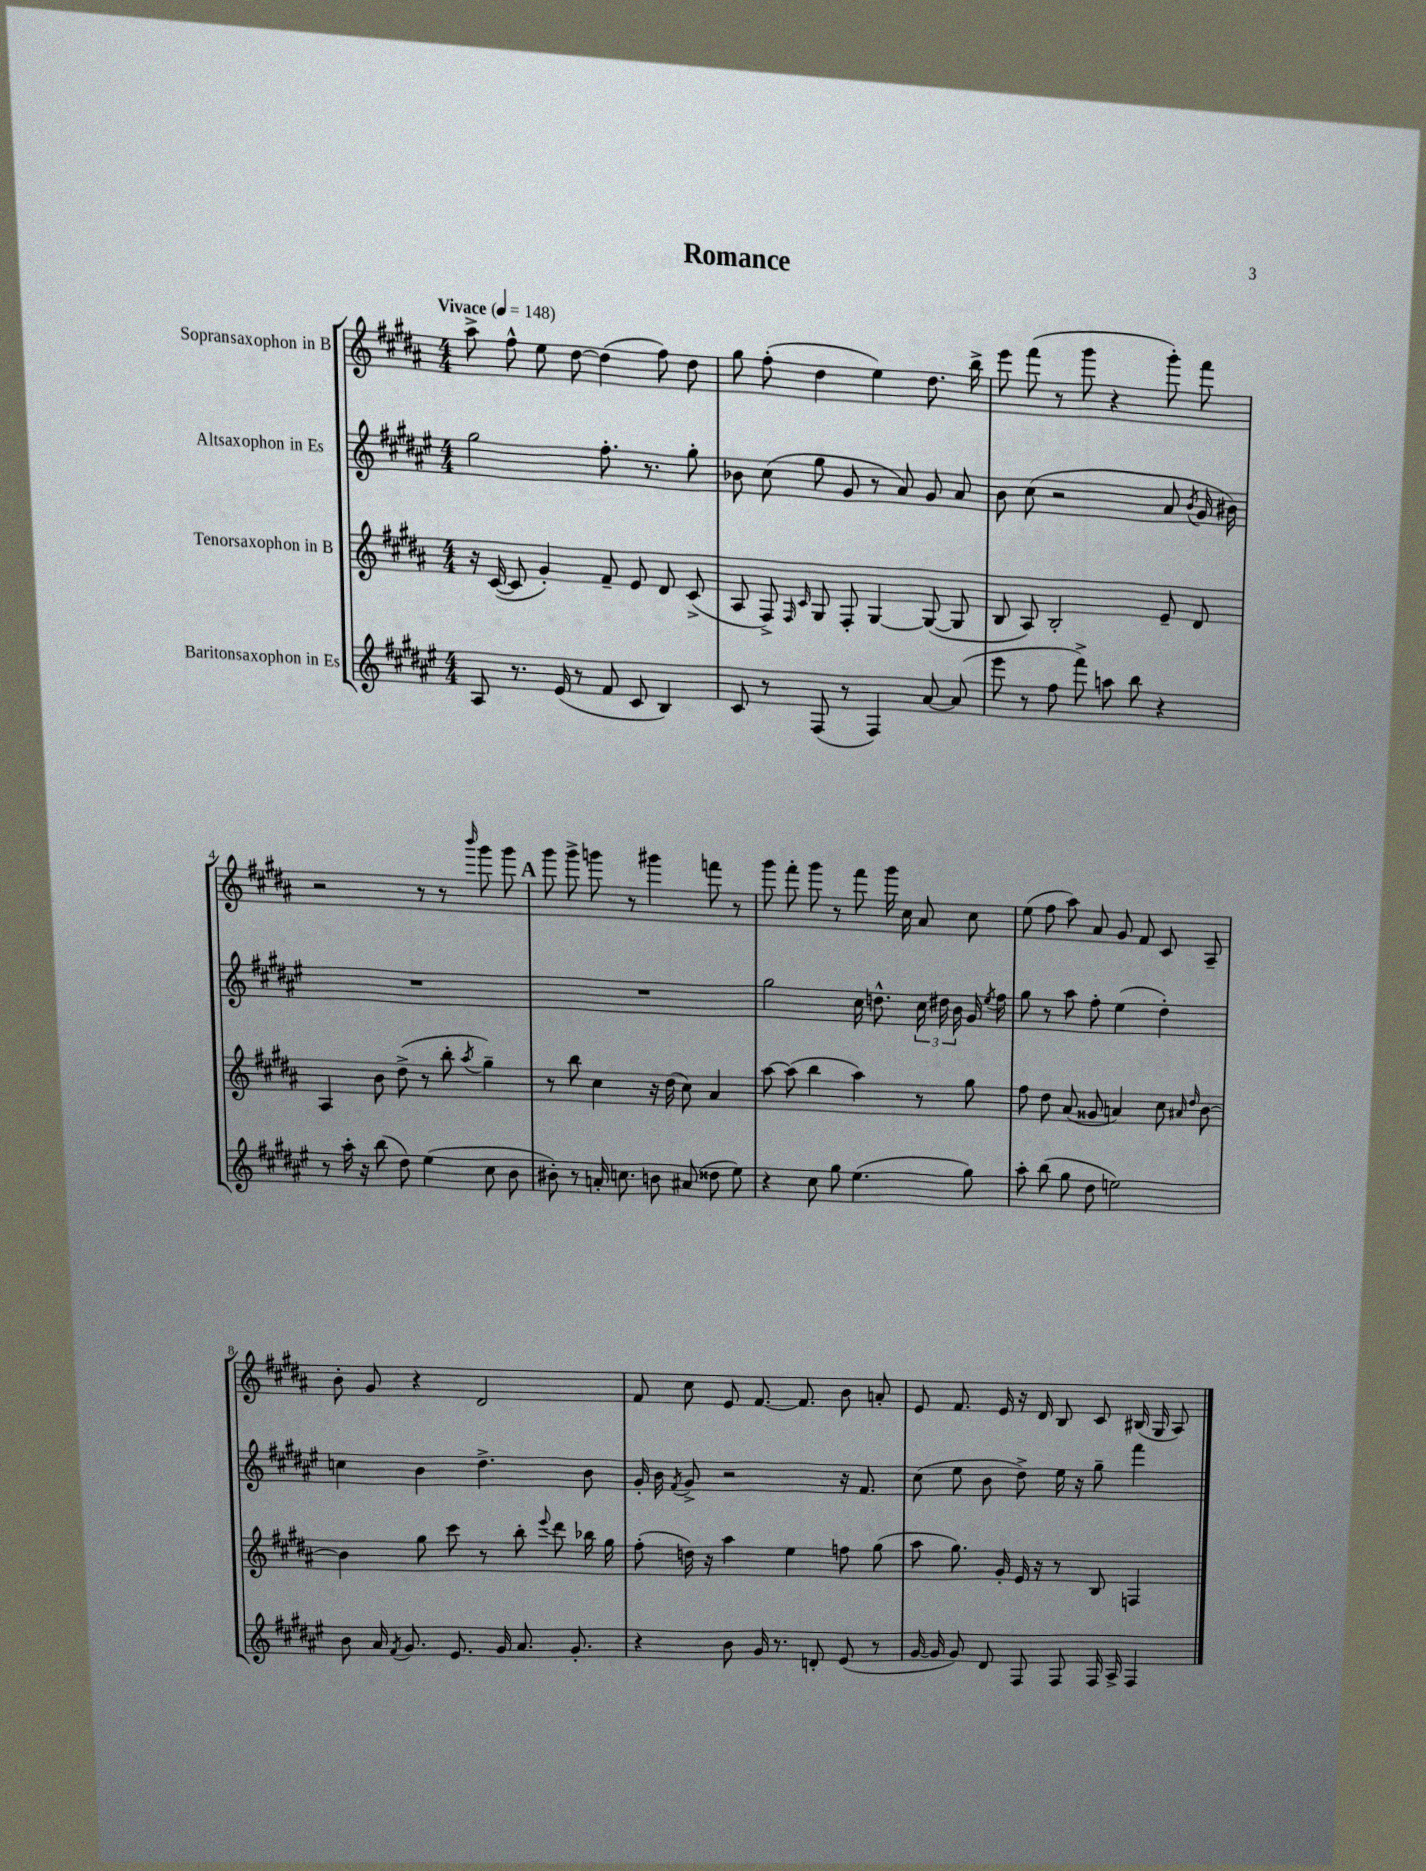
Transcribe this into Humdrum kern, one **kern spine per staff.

**kern	**kern	**kern	**kern
*staff4	*staff3	*staff2	*staff1
*clefG2	*clefG2	*clefG2	*clefG2
*k[f#c#g#d#a#e#]	*k[f#c#g#d#a#]	*k[f#c#g#d#a#e#]	*k[f#c#g#d#a#]
*M4/4	*M4/4	*M4/4	*M4/4
*MM148	*MM148	*MM148	*MM148
8A#/	16r	2gg#\	8aa#^\
.	([16c#/	.	.
8.r	8c#/]	.	8ff#^^\
.	4g#'/)	.	8ee\
(16e#/	.	.	.
8r	.	.	[8dd#\
8f#/	8f#~/	8.ff#'\	(4dd#\]
8c#/	8e/	.	.
.	.	8.r	.
4B/)	8d#/	.	8ff#\)
.	(8c#^/	8gg#'\	8dd#\
=	=	=	=
8c#/	8A#/	8b-\	8gg#\
8r	8F#^/)	(8cc#\	(8ff#'\
.	16qqF#/	.	.
.	16qqc#/	.	.
(8F#/	8G#/	8gg#\	4dd#\
8r	8F#'/	8g#/	.
4F#/)	[4G#/	8r	4ee\)
.	.	8a#/)	.
[8a#/	(8G#/_	8g#/	8.dd#\
(8a#/]	8G#/]	8a#/	.
.	.	.	16bb^\
=	=	=	=
8eee#\	8B/	8b\	8eee\
8r	8A#/)	(8cc#\	(8fff#\
8ff#\	2B'/	2r	8r
8fff#^\)	.	.	8ggg#\
8aa\	.	.	4r
8bb\	.	.	.
4r	8e~/	8a#/	8ggg#'\)
.	.	8qb/	.
.	8d#/	16g#/	8fff#\
.	.	16b#\)	.
=	=	=	=
8r	4A#/	1r	2r
16aa#'\	.	.	.
16r	.	.	.
(8bb\	8b\	.	.
8dd#\)	(8dd#^\	.	.
(4ee#\	8r	.	8r
.	8bb'\	.	8r
.	8qaa#/	.	16qqbbb/
8cc#\	4gg#~\)	.	8ggg#\
8b\	.	.	8ggg#\
=	=	=	=
8b#'\)	8r	1r	8ggg#\
8r	8bb\	.	8ggg#^\
16a'/	4cc#\	.	8ggg\
8.cc\	.	.	.
.	.	.	8r
8b\	16r	.	4ggg#\
.	(16dd#\	.	.
(8a#/	8cc#\)	.	.
8dd##\	4a#/	.	8fff\
8ee#\)	.	.	8r
=	=	=	=
4r	[8aa#\	2gg#\	8ggg#\
.	(8aa#\]	.	8fff#'\
8cc#\	4bb\	.	8ggg#\
8gg#\	.	.	8r
(4.ee#\	4aa#\)	16cc#\	8fff#\
.	.	8.dd^^\	.
.	.	.	16ggg#\
.	.	.	16cc#\
.	8r	24cc#\	8a#/
.	.	24dd#\	.
.	.	24b\	.
8gg#\)	8gg#\	16g#/	8cc#\
.	.	8qee#/	.
.	.	16ff#\	.
=	=	=	=
8aa#'\	8ff#\	8gg#\	(8ee\
(8bb\	8dd#\	8r	8ff#\
8gg#\	(8a#/	8aa#\	8aa#\)
8dd#\	8g##/	8ff#'\	8a#/
2ee\)	4a/)	(4ee#\	8g#/
.	.	.	8f#/
.	8cc#\	4dd#'\)	8c#/
.	16qqa#/	.	.
.	16qqdd#/	.	.
.	[8b\	.	8A#~/
=	=	=	=
8b\	4b\]	4cc\	8b'\
16a#/	.	.	8g#/
8qf#/	.	.	.
8.g#/	.	.	.
.	8gg#\	4b\	4r
8.e#/	8ccc#\	.	.
.	8r	4.dd#^\	2d#/
16g#/	.	.	.
8.a#/	8bb'\	.	.
.	8qqeee/	.	.
.	8ddd#\	.	.
8.g#'/	.	.	.
.	16bb-\	8b\	.
.	16gg#\	.	.
=	=	=	=
4r	(8ff#'\	16g#'/	8f#/
.	.	16b\	.
.	.	8qf#/	.
.	16dd\)	8g#^/	8cc#\
.	16r	.	.
8b\	4aa#\	2r	8e/
16g#/	.	.	[8.f#/
8.r	.	.	.
.	4ee\	.	.
.	.	.	8.f#/]
8d'/	.	.	.
(8e#/	8ff\	16r	8b\
.	.	8.f#/	.
8r	(8gg#\	.	8a'/
=	=	=	=
[16g#/	8aa#\	(8cc#\	8e/
16g#/]	.	.	.
8g#/)	8.gg#\)	8ee#\	8.f#/
8d#/	.	8b\	.
.	16g#'/	.	16e/
8F#/	16e/	8dd#^\)	16r
.	16r	.	16d#/
8F#/	8r	16ee#\	8B/
.	.	16r	.
16F#/	8B/	8gg#~\	8c#/
16A#^/	.	.	.
4F#/	4F/	4fff#\	(16B#/
.	.	.	16G#/
.	.	.	8A#/)
==	==	==	==
*-	*-	*-	*-
